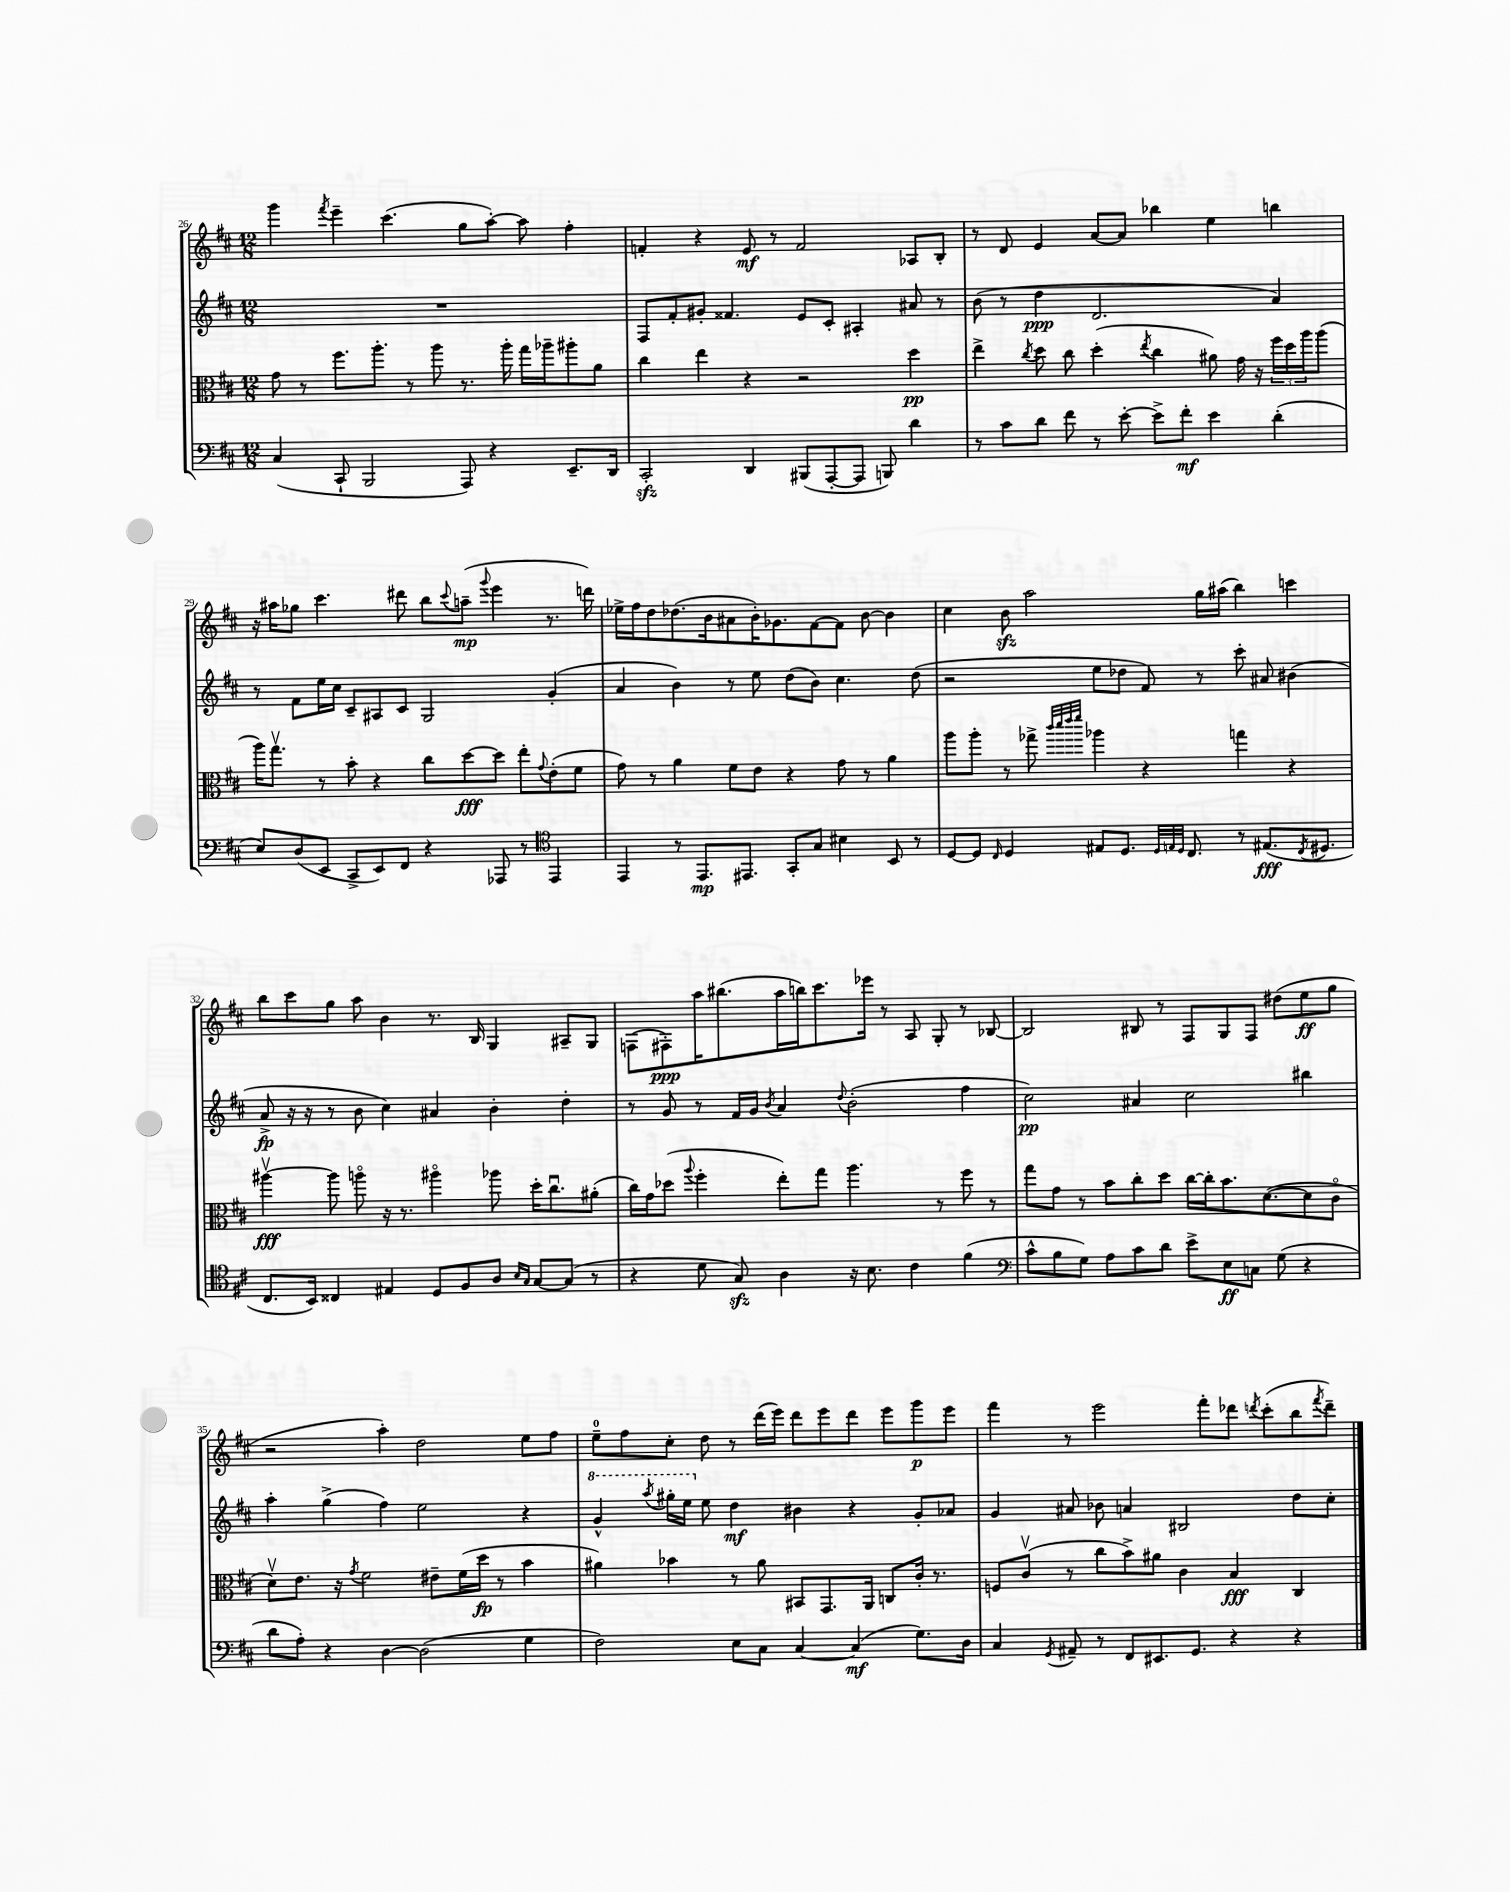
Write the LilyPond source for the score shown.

<<
\new StaffGroup <<
\new Staff = "s0" {
    \clef treble \key d \major \numericTimeSignature \time 12/8
    g'''4 \acciaccatura { fis'''8 } e'''4-- cis'''4.( g''8 a''8~-.) a''8 fis''4-. |
    f'4-. r4 e'8\mf r8 f'2 aes8 b8-. |
    r8 d'8 e'4 a'8~ a'8 bes''4 e''4 b''4 |
    r16 ais''16 ges''8 cis'''4. dis'''8 b''8 \appoggiatura { cis'''8 } a''8--\mp( \appoggiatura { g'''8 } e'''4 r8. d'''16) |
    ees''16-> fis''16 d''8 des''8.( b'16 ais'8 b'16-.) ges'8. fis'8~ fis'8 b'8~ b'4 |
    cis''4 b'8\sfz a''2 g''16 ais''16( b''4) c'''4 |
    b''8 cis'''8 g''8 a''8 b'4 r8. b16 g4 ais8-- g8 |
    f8( fis8-.\ppp) a''16 bis''8.( a''16 b''16) cis'''8. ees'''16 r8 a8 g8-. r8 bes8~ |
    bes2 bis8 r8 fis8 g8 fis8 dis''8( e''8\ff g''8 |
    r2 a''4-.) d''2 e''8 fis''8 |
    e''8-0-- fis''8 cis''8-. d''8 r8 d'''16( e'''16) d'''8 e'''8 d'''8 e'''8 g'''8\p e'''8 |
    fis'''4 r8 e'''2 fis'''8-. des'''8 \acciaccatura { d'''8 } cis'''8-.( b''8 \acciaccatura { fis'''8 } d'''8--) \bar "|." |
}
\new Staff = "s1" {
    \clef treble \key d \major \numericTimeSignature \time 12/8
    R1. |
    fis8 fis'8-. gis'8-. fisis'4. e'8 cis'8-. ais4-. ais'8 r8 |
    b'8( r8 d''4\ppp d'2. a'4) |
    r8 fis'8 e''16 cis''16 cis'8-- ais8 cis'8 g2 g'4-.( |
    a'4 b'4) r8 e''8 d''8( b'8) cis''4. d''8( |
    r2 e''8 des''8 fis'8) r8 cis'''8-. ais'8 bis'4( |
    a'8->\fp r16 r16 r8 b'8 cis''4) ais'4 b'4-. d''4-. |
    r8 g'8 r8 fis'16 g'16 \acciaccatura { b'8 } a'4 \appoggiatura { d''8 } b'2-.( fis''4 |
    cis''2\pp) ais'4 cis''2 bis''4 |
    a''4-. g''4->( fis''4) e''2 r4 |
    \ottava #1 g''4-^ \acciaccatura { a'''8 } gis'''16-. e'''16 \ottava #0 e''8 d''4\mf bis'4 r4 g'8-. aes'8 |
    g'4 ais'8 bes'8 a'4 bis2 d''8 cis''8-. \bar "|." |
}
\new Staff = "s2" {
    \clef alto \key d \major \numericTimeSignature \time 12/8
    g'8 r8 fis''8. a''8.-. r8 a''8 r8. a''16-. g''16 aes''16-- ais''8-. a'8 |
    cis''4 e''4 r4 r2 d''4\pp |
    e''4-> \acciaccatura { cis''8 } d''8 cis''8 d''4-.( \acciaccatura { e''8 } cis''4 ais'8) g'16 r16 \tuplet 3/2 { fis''16 d''16 a''16 } a''8( |
    a''16) g''8.\upbow r8 b'8-. r4 cis''8 d''8~\fff d''8 e''8-. \appoggiatura { g'8 } e'8-.( fis'8 |
    g'8) r8 a'4 fis'8 e'8 r4 g'8 r8 a'4 |
    a''8 a''8-. r8 ges''8-> \grace { cis'''32 d'''32 e'''32 fis'''32 } aes''4 r4 g''4 r4 |
    ais''4~\upbow\fff ais''8 a''8\flageolet r16 r8. ais''4\flageolet aes''8 d''16-. cis''8.\downbow ais'8-.( |
    cis''16) g'16 des''8( \appoggiatura { a''8 } fis''4-. e''8-.) g''8 a''4. r8 fis''8 r8 |
    g''8 g'8 r8 b'8 cis''8-. d''8 cis''16~ cis''16-. b'8. d'8.~( d'8 cis'8\flageolet |
    d'8\upbow) e'8. r16 \acciaccatura { g'8 } fis'2 eis'8-- fis'16( d''16\fp r8 b'4 |
    ais'4) bes'4 r8 ais'8 bis,8 g,8. a,16 c8 cis'16-. r8. |
    f8 cis'8\upbow( r8 cis''8 b'8->) ais'8 cis'4 b4\fff cis4 \bar "|." |
}
\new Staff = "s3" {
    \clef bass \key d \major \numericTimeSignature \time 12/8
    cis4( cis,8-! b,,2 a,,8) r4 e,8.-- d,16 |
    cis,2-.\sfz d,4 bis,,8( a,,8~-. a,,8 b,,8) d'4 |
    r8 cis'8 d'8 fis'8 r8 e'8~-. e'8-> fis'8-.\mf e'4 d'4-.( |
    e8) d8( e,8 cis,8-> e,8) fis,8 r4 aes,,8 r8 \clef tenor e,4 |
    e,4 r8 e,8.\mp eis,8. g,8-. g8 bis4 b,8 r8 |
    d8~ d8 \grace { cis16 } d4 eis8 d8. \grace { d32 e32 d32 } cis8. r8 eis8.\fff( \acciaccatura { cis8 } dis8. |
    cis8. b,16) cisis4 eis4 d8 fis8 a8 \grace { b16 g16 } g8~ g8( r8 |
    r4 d'8 g8\sfz) a4 r16 b8. cis'4 fis'4( |
    \clef bass cis'8-^ b8 g8) a8 cis'8 d'8 e'8-> e8\ff c8 g8( r4 |
    d'8 a8-.) r4 d4~ d2( g4 |
    fis2) e8 cis8 cis4~ cis4\mf( g8.) d16 |
    cis4 \acciaccatura { g,8 } ais,8-- r8 fis,8 eis,8. g,8. r4 r4 \bar "|." |
}
>>
>>
\layout { \context { \Score currentBarNumber = #26 } }
